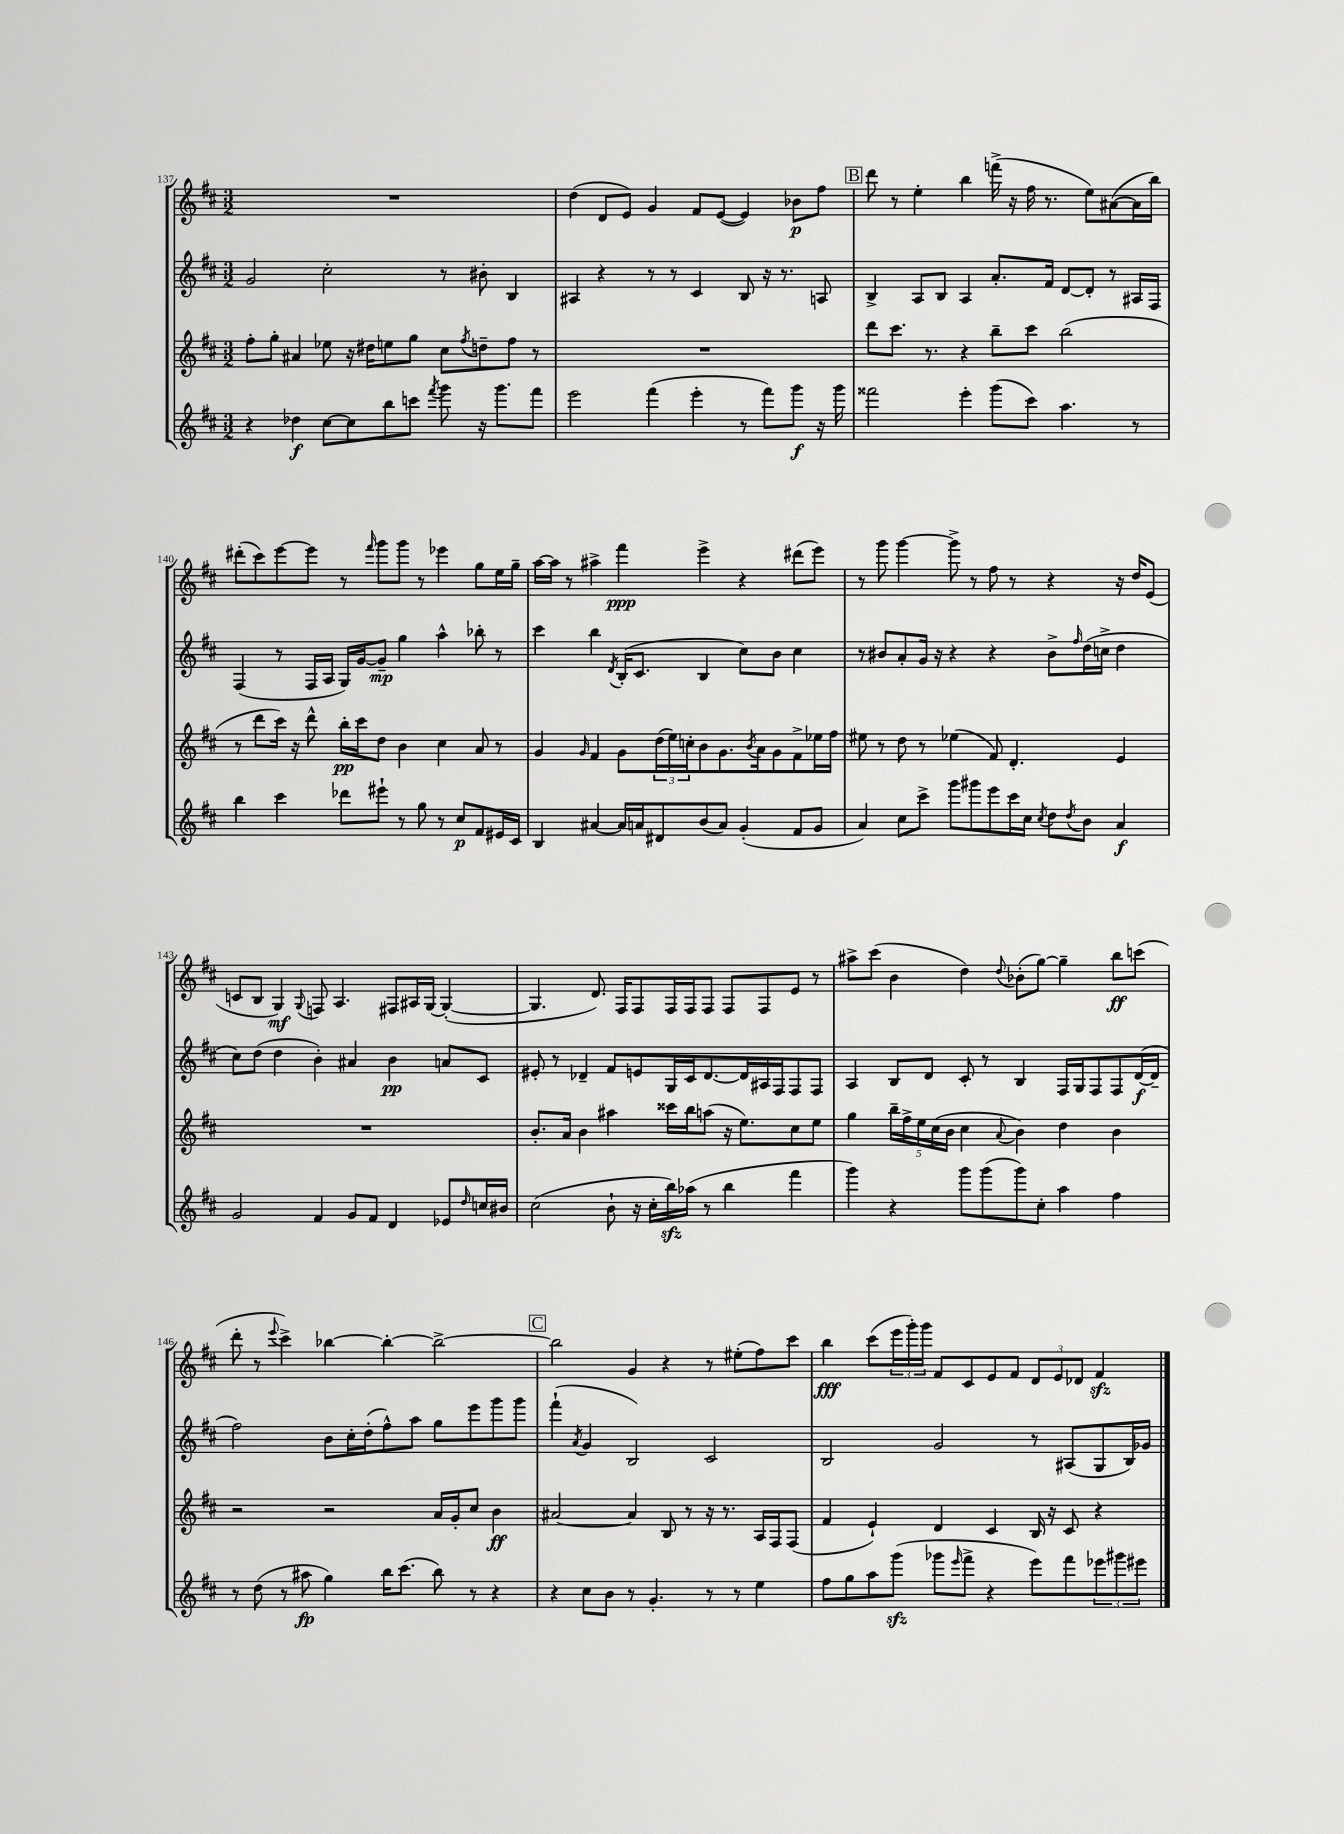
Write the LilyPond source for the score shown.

<<
\new StaffGroup <<
\new Staff = "s0" {
    \clef treble \key d \major \numericTimeSignature \time 3/2
    R1. |
    d''4( d'8 e'8) g'4 fis'8 e'8~( e'4) bes'8\p fis''8 |
    \mark \markup { \box "B" } d'''8 r8 e''4-. b''4 f'''16->( r16 fis''16 r8. e''8) ais'8~( ais'16 b''16) |
    dis'''8-.( cis'''8) e'''8~ e'''8 r8 \grace { fis'''16 } g'''8 g'''8 r8 ees'''4 g''8 e''16 g''16-- |
    a''16~ a''16 r8 ais''4-> fis'''4\ppp e'''4-> r4 dis'''8( e'''8) |
    r8 g'''8 g'''4~ g'''8-> r8 fis''8 r8 r4 r16 d''16 e'8( |
    c'8 b8 g4\mf) \appoggiatura { g8 } f8 a4. fis8 ais16 g16~ g4~-.( |
    g4. d'8.) fis16 fis8 fis16 fis16 fis8 fis8 fis8 e'8 r8 |
    ais''8-> cis'''8( b'4 d''4) \appoggiatura { d''8 } bes'8-.( g''8~) g''4-- b''8\ff c'''8( |
    d'''8-. r8 \appoggiatura { e'''8 } cis'''4->) bes''4~ bes''4~-. bes''2~-> |
    \mark \markup { \box "C" } bes''2 g'4 r4 r8 eis''8-.( fis''8) cis'''8 |
    b''4\fff cis'''8( \tuplet 3/2 { e'''16 g'''16-.) g'''16 } fis'8 cis'8 e'8 fis'8 \tuplet 3/2 { d'8 e'8 des'8 } fis'4\sfz \bar "|." |
}
\new Staff = "s1" {
    \clef treble \key d \major \numericTimeSignature \time 3/2
    g'2 cis''2-. r8 bis'8-. b4 |
    ais4 r4 r8 r8 cis'4 b8 r16 r8. a8 |
    \mark \markup { \box "B" } b4-> a8 b8 a4 a'8.-. fis'16 d'8~ d'8-. r8 ais16 fis16 |
    fis4( r8 fis16 a16 g16) g'16~ g'8--\mp g''4 a''4-^ bes''8-. r8 |
    cis'''4 b''4 \acciaccatura { d'8 } b16-.( cis'8. b4 cis''8) b'8 cis''4 |
    r8 bis'8 a'8-. g'16 r16 r4 r4 bis'8-> \grace { fis''16 } d''16( c''16-> d''4 |
    cis''8) d''8( d''4 b'4-.) ais'4 b'4\pp a'8 cis'8 |
    eis'8-. r8 des'4-- fis'8 e'8 g16 cis'16 des'8.~ des'16 ais16 fis16 fis8 fis8 |
    a4 b8 d'8 cis'8-. r8 b4 fis16 g16 fis8 fis8 d'16~\f( d'16-- |
    fis''2) b'8 cis''16-. d''16-.( fis''8-^) a''8 g''8 e'''8 g'''8 g'''8 |
    \mark \markup { \box "C" } fis'''4-!( \acciaccatura { a'8 } g'4 b2) cis'2 |
    b2 g'2 r8 ais8( g8 b16) ges'16 \bar "|." |
}
\new Staff = "s2" {
    \clef treble \key d \major \numericTimeSignature \time 3/2
    fis''8-. g''8-. ais'4 ees''8 r16 dis''16 e''8 g''8 cis''8 \acciaccatura { fis''8 } d''8-- fis''8 r8 |
    R1. |
    \mark \markup { \box "B" } d'''8 cis'''8. r8. r4 b''8-- cis'''8 b''2( |
    r8 d'''8 cis'''16) r16 d'''8-^ b''16-.\pp cis'''16 d''8 b'4 cis''4 a'8 r8 |
    g'4 \grace { g'16 } fis'4 g'8 \tuplet 3/2 { d''16( e''16) c''16-. } b'8 g'8. \acciaccatura { b'8 } a'16 g'8 fis'8-> ees''16 fis''16 |
    eis''8 r8 d''8 r8 ees''4( fis'8) d'4.-. e'4 |
    R1. |
    b'8.-. a'16 b'4 ais''4 cisis'''16 b''16 a''8( r16 e''8.) cis''8 e''8 |
    g''4 \tuplet 5/4 { b''16-- fis''16-> e''16 cis''16( b'16 } cis''4 \appoggiatura { a'8 } b'4) d''4 b'4 |
    r2 r2 a'16 g'16-. cis''8 b'4\ff |
    \mark \markup { \box "C" } ais'2~ ais'4 b8 r8 r16 r8. a16 fis16 fis8( |
    fis'4 e'4-!) d'4 cis'4 b16 r16 cis'8 r4 \bar "|." |
}
\new Staff = "s3" {
    \clef treble \key d \major \numericTimeSignature \time 3/2
    r4 des''4\f cis''8~ cis''8 b''8 c'''8 \acciaccatura { fis'''8 } g'''8 r16 g'''8. fis'''8 |
    e'''2 fis'''4( e'''4-. r8 fis'''8) g'''8\f r16 g'''16 |
    \mark \markup { \box "B" } fisis'''2 e'''4-. g'''8( cis'''8) a''4. r8 |
    b''4 cis'''4 des'''8 eis'''8-! r8 g''8 r8 cis''8\p fis'8 eis'16 cis'16 |
    b4 ais'4~ ais'16 a'16 dis'8 b'8( a'8) g'4-.( fis'8 g'8 |
    a'4) cis''8 cis'''8-> g'''8 gis'''8 e'''8 cis'''16 cis''16 \acciaccatura { cis''8 } d''8 \acciaccatura { d''8 } b'8 a'4\f |
    g'2 fis'4 g'8 fis'8 d'4 ees'8 \grace { d''16 } c''16 bis'16 |
    cis''2( b'8-! r16 cis''16-. b''16\sfz) aes''16( r8 b''4 fis'''4 |
    g'''4) r4 g'''8 g'''8( g'''8) cis''8-. a''4 fis''4 |
    r8 d''8( r8 ais''8\fp g''4) b''16 cis'''8.( b''8) r8 r4 |
    \mark \markup { \box "C" } r4 cis''8 b'8 r8 g'4.-. r8 r8 e''4 |
    fis''8 g''8 a''8 g'''8\sfz( ges'''8 \grace { e'''16 } fis'''8-> r4 e'''8) fis'''8 \tuplet 3/2 { ees'''8 gis'''8 eis'''8 } \bar "|." |
}
>>
>>
\layout { \context { \Score currentBarNumber = #137 } }
